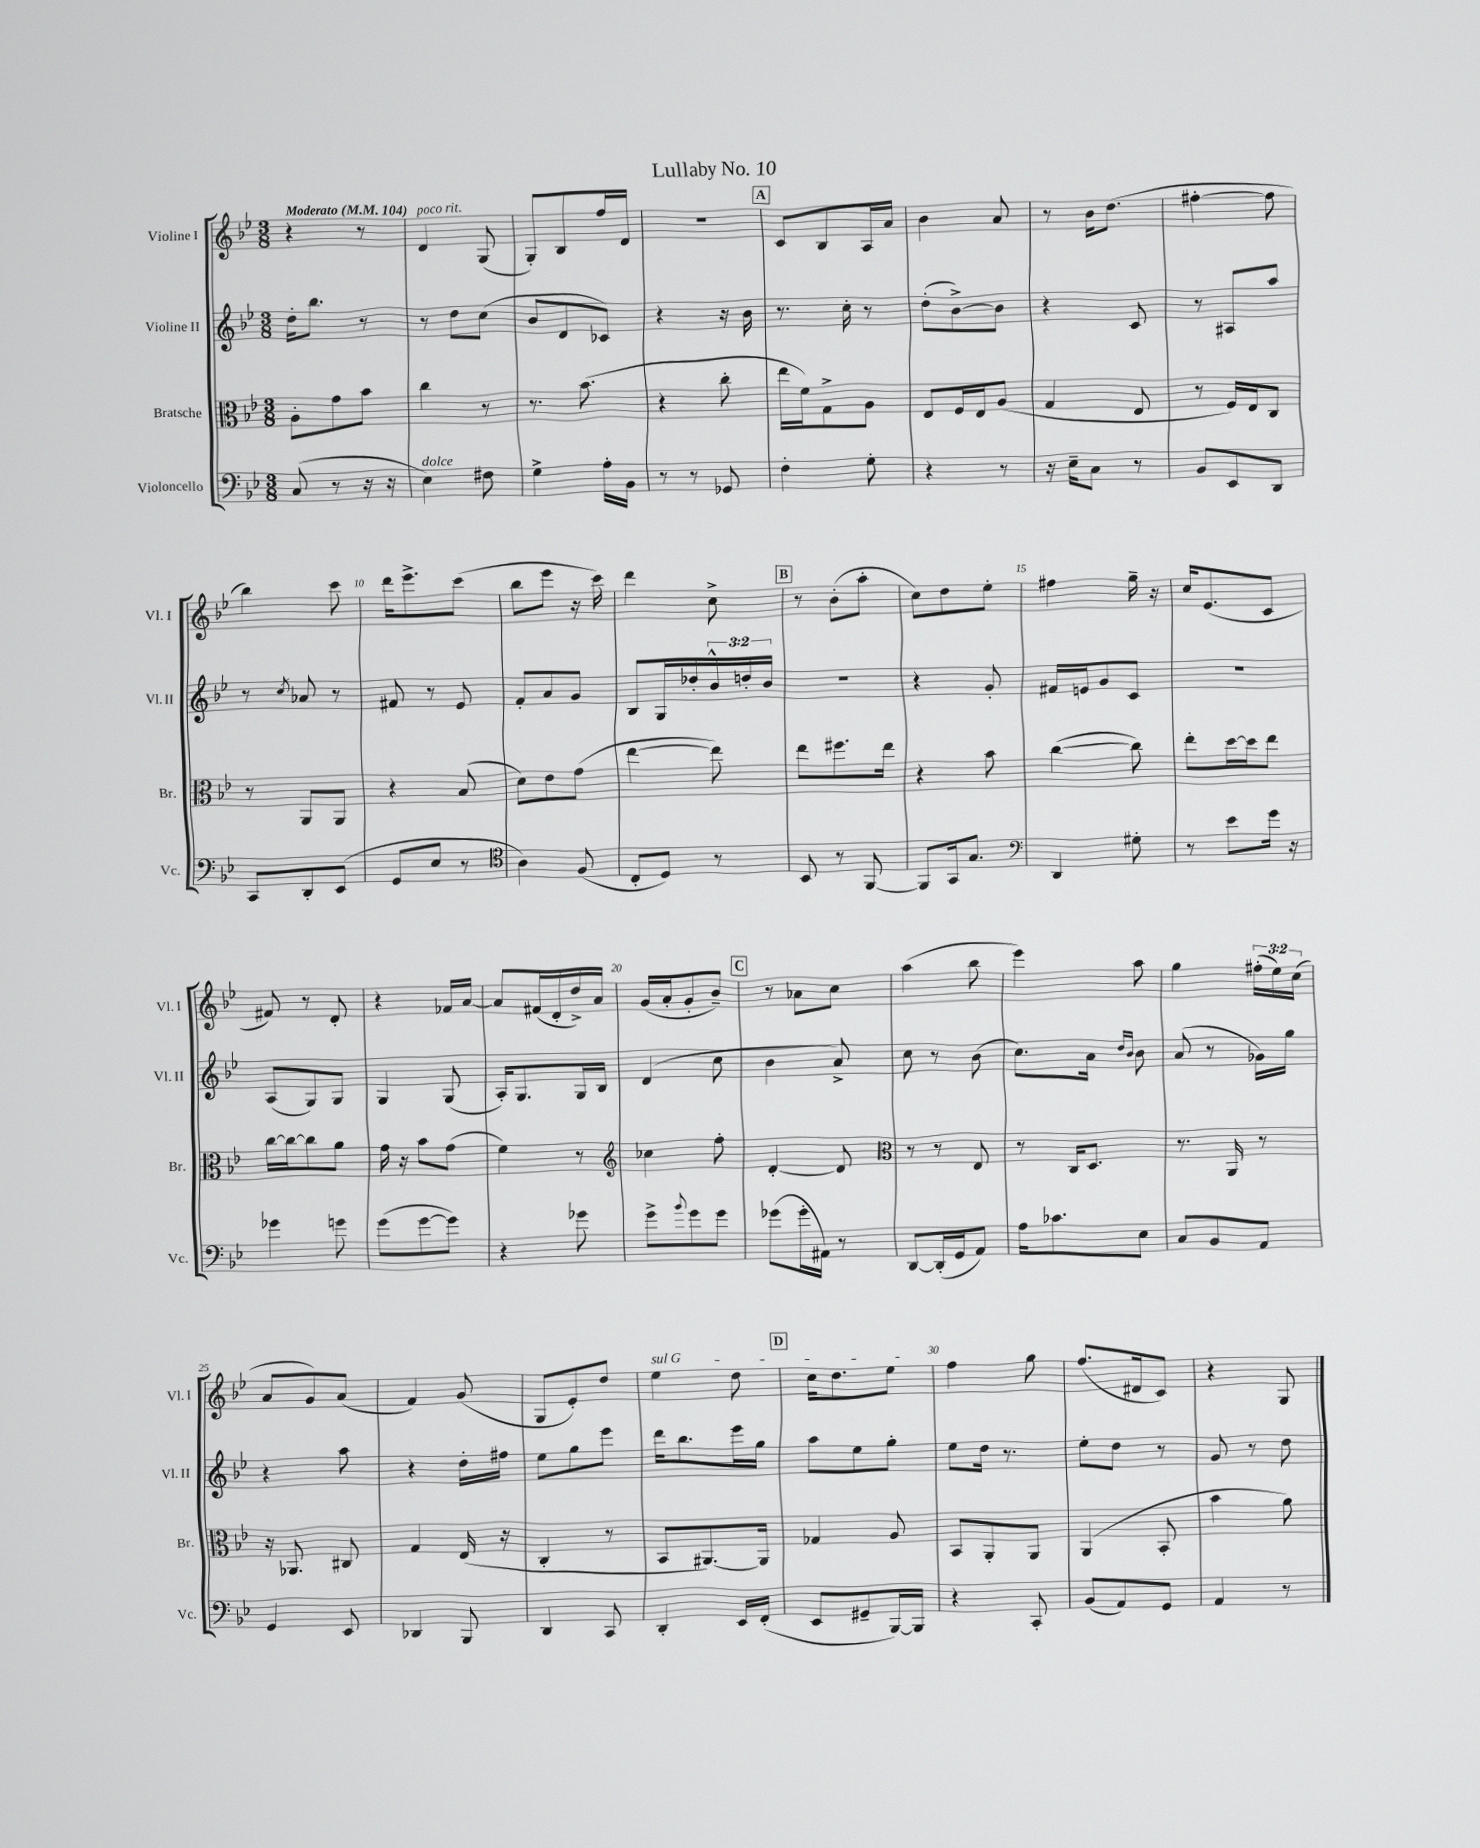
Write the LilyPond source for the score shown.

\header { title = "Lullaby No. 10" }
<<
\new StaffGroup <<
\new Staff = "s0" \with { instrumentName = "Violine I" shortInstrumentName = "Vl. I" } {
    \clef treble \key bes \major \numericTimeSignature \time 3/8 \override Staff.TupletNumber.text = #tuplet-number::calc-fraction-text \tempo "Moderato" 4 = 104
    r4 r8 |
    d'4^\markup { \italic "poco rit." } g8( |
    g8-.) bes8 f''16 d'16 |
    R4. |
    \mark \markup { \box "A" } c'8 bes8 a16 a'16 |
    bes'4 a'8 |
    r8 bes'16 d''8.( |
    fis''4~-. fis''8 |
    bes''4) c'''8 |
    d'''16 ees'''8.-> c'''8( |
    bes''8 ees'''8 r16 c'''16) |
    d'''4 c''8-> |
    \mark \markup { \box "B" } r8 bes'8-.( a''8-. |
    c''8) d''8 ees''8-. |
    fis''4 g''16-- r16 |
    c''16 ees'8.( c'8 |
    fis'8) r8 d'8-. |
    r4 fes'16 a'16~ |
    a'8 fis'16( d'16-. d''16->) a'16 |
    g'16( a'16-. g'8-. bes'8--) |
    \mark \markup { \box "C" } r8 aes'8 c''8 |
    a''4( bes''8 |
    ees'''4) a''8 |
    g''4 \tuplet 3/2 { fis''16-.( ees''16) c''16( } |
    a'8 g'8) a'8( |
    f'4) g'8( |
    g8 ees'8-.) d''8 |
    \once \override TextSpanner.bound-details.left.text = \markup { \italic "sul G" } ees''4\startTextSpan d''8 |
    \mark \markup { \box "D" } c''16 d''8. ees''8\stopTextSpan |
    f''4 g''8 |
    f''8.( dis'16 c'8) |
    r4 g8 \bar "|." |
}
\new Staff = "s1" \with { instrumentName = "Violine II" shortInstrumentName = "Vl. II" } {
    \clef treble \key bes \major \numericTimeSignature \time 3/8 \override Staff.TupletNumber.text = #tuplet-number::calc-fraction-text
    d''16-. bes''8. r8 |
    r8 d''8 c''8( |
    bes'8 d'8 ces'8) |
    r4 r16 bes'16 |
    \mark \markup { \box "A" } r8. c''16-. r8 |
    d''8-.( bes'8~->) bes'8 |
    r4 c'8 |
    r8 ais8 a''8 |
    r8 \acciaccatura { c''8 } aes'8 r8 |
    fis'8 r8 ees'8 |
    f'8-. a'8 g'8 |
    bes8 g16 des''16-. \tuplet 3/2 { bes'16-^ d''16-. bes'16 } |
    \mark \markup { \box "B" } R4. |
    r4 g'8-. |
    fis'16 e'16 g'8 c'8 |
    R4. |
    a8( g8) g8 |
    g4 g8( |
    a16-.) g8. g16 bes16 |
    d'4( c''8 |
    \mark \markup { \box "C" } bes'4 a'8->) |
    c''8 r8 bes'8( |
    c''8.) a'16 \grace { d''16 bes'16 } bes'8 |
    a'8( r8 ges'16) g''16 |
    r4 a''8 |
    r4 d''16-. fis''16 |
    ees''8 g''8 ees'''8 |
    d'''16 bes''8. ees'''16 g''16 |
    \mark \markup { \box "D" } a''8 ees''8 g''8-. |
    ees''8 d''16 r8. |
    ees''8-. d''8 r8 |
    g'8 r8 d''8 \bar "|." |
}
\new Staff = "s2" \with { instrumentName = "Bratsche" shortInstrumentName = "Br." } {
    \clef alto \key bes \major \numericTimeSignature \time 3/8
    a8-. g'8 bes'8 |
    c''4 r8 |
    r8. bes'8.( |
    r4 c''8-. |
    \mark \markup { \box "A" } ees''16 f'16) g8-> a8 |
    ees8 f16 ees16 a8( |
    g4 ees8 |
    r8 f16) ees16 c8 |
    r8 a,8 a,8 |
    r4 bes8( |
    d'8) ees'8 g'8( |
    ees''4~ ees''8) |
    \mark \markup { \box "B" } ees''8 fis''8. ees''16 |
    r4 bes'8 |
    c''4~( c''8) |
    ees''8-. d''16~ d''16 ees''8 |
    c''16~ c''16~ c''8 a'8 |
    g'16 r16 bes'8 g'8( |
    f'4) r8 |
    \clef treble ces''4 f''8-. |
    \mark \markup { \box "C" } d'4~-. d'8 |
    \clef alto r8 r8 ees8 |
    r8 c16 d8. |
    r8. a,16 r8 |
    r16 aes,8. cis8 |
    g4 ees16( r16 |
    c4-. r8 |
    bes,8 ais,8.~) ais,16 |
    \mark \markup { \box "D" } ges4 a8 |
    bes,8 a,8-. a,8 |
    a,4( bes,8-. |
    bes'4 a'8) \bar "|." |
}
\new Staff = "s3" \with { instrumentName = "Violoncello" shortInstrumentName = "Vc." } {
    \clef bass \key bes \major \numericTimeSignature \time 3/8
    c8( r8 r16 r16 |
    ees4^\markup { \italic "dolce" }) fis8 |
    g4-> a16-. bes,16 |
    r8 r8 ges,8 |
    \mark \markup { \box "A" } f4-. g8-. |
    r4 r8 |
    r16 ees16-- c8 r8 |
    bes,8 ees,8 d,8 |
    c,8 d,8-. ees,8( |
    g,8 ees8 r8 |
    \clef tenor a4) f8( |
    c8-. d8) r8 |
    \mark \markup { \box "B" } bes,8 r8 f,8~ |
    f,8 g,16 g8. |
    \clef bass d,4 gis8-. |
    r8 ees'8 g'16 r16 |
    ges'4 g'8 |
    g'8( g'8~ g'8) |
    r4 ges'8 |
    g'8-> \appoggiatura { bes'8 } g'8 g'8 |
    \mark \markup { \box "C" } ges'8( ges'16-. ais,16) r8 |
    d,8~ d,16-.( g,16 a,8) |
    a16 ces'8. ees8 |
    c8 bes,8 a,8 |
    g,4 ees,8 |
    des,4 bes,,8 |
    d,4 c,8 |
    d,4-. ees,16 f,16-.( |
    \mark \markup { \box "D" } ees,8 gis,8-- bes,,16~) bes,,16 |
    r4 c,8-. |
    bes,8( a,8) g,8 |
    a,4 r8 \bar "|." |
}
>>
>>
\layout { \context { \Score \override BarNumber.break-visibility = ##(#f #t #t) barNumberVisibility = #(every-nth-bar-number-visible 5) } }
